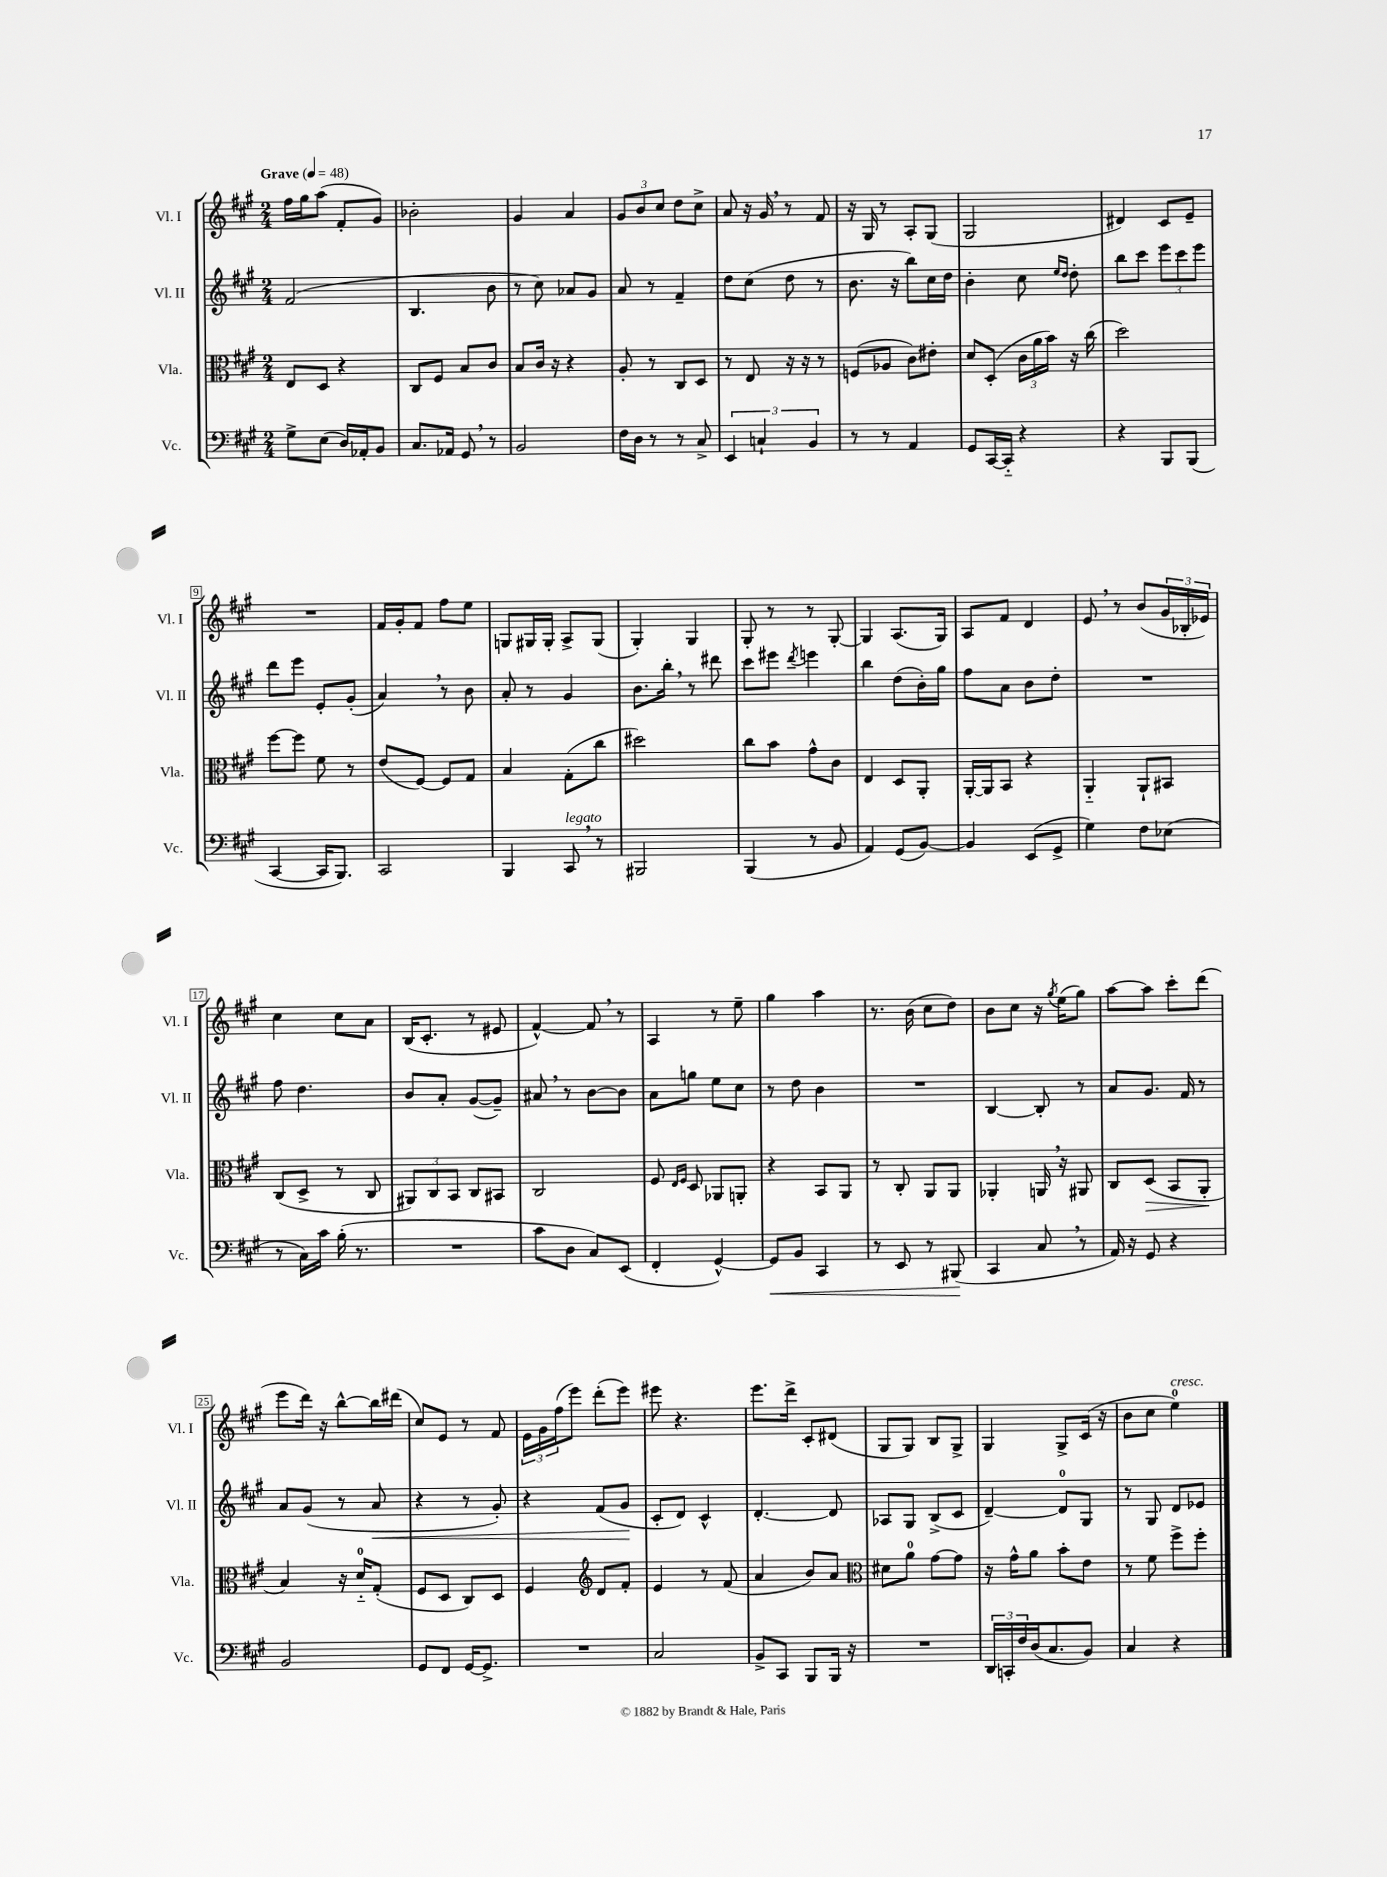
<<
\new StaffGroup <<
\new Staff = "s0" \with { instrumentName = "Vl. I" shortInstrumentName = "Vl. I" } {
    \clef treble \key a \major \numericTimeSignature \time 2/4 \tempo "Grave" 4 = 48
    fis''16 gis''16 a''8( fis'8-. gis'8) |
    bes'2-. |
    gis'4 a'4 |
    \tuplet 3/2 { gis'8 b'8 cis''8 } d''8 cis''8-> |
    a'8 r16 gis'16 \breathe r8 fis'8 |
    r16 gis16 r8 a8-. gis8( |
    gis2 |
    dis'4) cis'8 e'8-- |
    R2 |
    fis'16 gis'16-. fis'8 fis''8 e''8 |
    g8 gis16 gis16-. a8-> gis8( |
    gis4-.) gis4 |
    gis8-. r8 r8 gis8~-. |
    gis4 a8.( gis16) |
    a8 fis'8 d'4 |
    e'8 \breathe r8 b'8( \tuplet 3/2 { gis'16 bes16-. ees'16) } |
    cis''4 cis''8 a'8 |
    b16( cis'8.-. r8 eis'8 |
    fis'4~-^) fis'8 \breathe r8 |
    a4 r8 e''8-- |
    gis''4 a''4 |
    r8. b'16( cis''8 d''8) |
    b'8 cis''8 r16 \acciaccatura { gis''8 } e''16( gis''8) |
    a''8~ a''8 cis'''8-. d'''8( |
    e'''8 d'''16) r16 b''8~-^ b''16 dis'''16( |
    cis''8) e'8 r8 fis'8 |
    \tuplet 3/2 { e'16 gis'16 fis''16( } e'''8) d'''8-.( e'''8) |
    eis'''8 r4. |
    e'''8. d'''16-> cis'8-. dis'8( |
    gis8 gis8) b8 gis8-> |
    gis4 gis8-> cis'16( r16 |
    b'8 cis''8 e''4-0^\markup { \italic "cresc." }) \bar "|." |
}
\new Staff = "s1" \with { instrumentName = "Vl. II" shortInstrumentName = "Vl. II" } {
    \clef treble \key a \major \numericTimeSignature \time 2/4
    fis'2( |
    b4. b'8 |
    r8 cis''8) aes'8 gis'8 |
    a'8 r8 fis'4-- |
    d''8 cis''8( d''8 r8 |
    b'8. r16 b''8) cis''16 d''16 |
    b'4-. cis''8 \grace { e''16 d''16 } d''8-. |
    b''8 cis'''8 \tuplet 3/2 { e'''8 cis'''8 e'''8 } |
    d'''8 e'''8 e'8-. gis'8-.( |
    a'4) \breathe r8 b'8 |
    a'8-. r8 gis'4 |
    b'8. b''16-. \breathe r8 dis'''8 |
    cis'''8 eis'''8 \acciaccatura { d'''8 } e'''4 |
    b''4 d''8( b'16-.) gis''16 |
    fis''8 a'8 b'8 d''8-. |
    R2 |
    fis''8 d''4. |
    b'8 a'8-. gis'8~( gis'8--) |
    ais'8 \breathe r8 b'8~ b'8 |
    a'8 g''8 e''8 cis''8 |
    r8 d''8 b'4 |
    R2 |
    b4~ b8-. r8 |
    a'8 gis'8. fis'16 r8 |
    a'8 gis'8( r8 a'8\< |
    r4 r8 gis'8-.) |
    r4 fis'8( gis'8\! |
    cis'8-. d'8) cis'4-^ |
    d'4.~-. d'8 |
    aes8 gis8 b8->( cis'8 |
    d'4~--) d'8-0 gis8 |
    r8 gis8 d'8 ees'8 \bar "|." |
}
\new Staff = "s2" \with { instrumentName = "Vla." shortInstrumentName = "Vla." } {
    \clef alto \key a \major \numericTimeSignature \time 2/4
    e8 d8 r4 |
    cis8 fis8 b8 cis'8 |
    b8 cis'16 r16 r4 |
    a8-. r8 cis8 d8 |
    r8 e8 r16 r16 r8 |
    f8( aes8 cis'8) eis'8-. |
    d'8 d8-.( \tuplet 3/2 { cis'16 a'16 b'16) } r16 cis''16( |
    d''2) |
    fis''8~ fis''8 fis'8 r8 |
    e'8( fis8~) fis8 gis8 |
    b4 gis8-.( cis''8 |
    dis''2) |
    cis''8 b'8 gis'8-^ cis'8 |
    e4 d8 a,8-. |
    a,16~-. a,16 b,8 r4 |
    a,4-_ a,8-! bis,8 |
    cis8( d8-> r8 cis8 |
    \tuplet 3/2 { ais,8) cis8 b,8 } cis8 bis,8 |
    cis2 |
    fis8 \grace { e16 fis16 } d8 aes,8 a,8-. |
    r4 b,8 a,8 |
    r8 cis8-. a,8 a,8 |
    aes,4-. a,16 \breathe r16 ais,8 |
    cis8 d8\>( b,8 a,8-.\! |
    b4) r16 d'16-0-_ gis8-.( |
    fis8 d8 cis8) d8 |
    fis4 \clef treble d'8 fis'8-. |
    e'4 r8 fis'8( |
    a'4 b'8) a'8 |
    \clef alto dis'8 a'8-0 gis'8~ gis'8 |
    r16 gis'16-^ a'8 b'8-. e'8 |
    r8 fis'8 fis''8-> fis''8-. \bar "|." |
}
\new Staff = "s3" \with { instrumentName = "Vc." shortInstrumentName = "Vc." } {
    \clef bass \key a \major \numericTimeSignature \time 2/4
    gis8-> e8( d16) aes,16-. b,8 |
    cis8. aes,16 gis,8 \breathe r8 |
    b,2 |
    fis16 d16 r8 r8 cis8-> |
    \tuplet 3/2 { e,4 c4-! b,4 } |
    r8 r8 a,4 |
    gis,8 cis,16~ cis,16-_ r4 |
    r4 b,,8 b,,8( |
    cis,4~ cis,16 b,,8.) |
    cis,2 |
    b,,4 cis,8^\markup { \italic "legato" } \breathe r8 |
    bis,,2 |
    b,,4( r8 b,8 |
    a,4) gis,8( b,8~) |
    b,4 e,8( gis,8-> |
    gis4) fis8 ees8( |
    r8 cis16) cis'16 b16-.( r8. |
    R2 |
    cis'8 d8 cis8) e,8( |
    fis,4-. gis,4~-^) |
    gis,8\< b,8 cis,4 |
    r8 e,8 r8 bis,,8\!( |
    cis,4 cis8 \breathe r8 |
    a,16) r16 gis,8 r4 |
    b,2 |
    gis,8 fis,8 gis,16~ gis,8.-> |
    R2 |
    cis2 |
    b,8-> cis,8 b,,8 b,,16 r16 |
    R2 |
    \tuplet 3/2 { d,16 c,16-. fis16 } d16( cis8. b,8) |
    cis4 r4 \bar "|." |
}
>>
>>
\layout { \context { \Score \override BarNumber.stencil = #(make-stencil-boxer 0.1 0.3 ly:text-interface::print) } }
